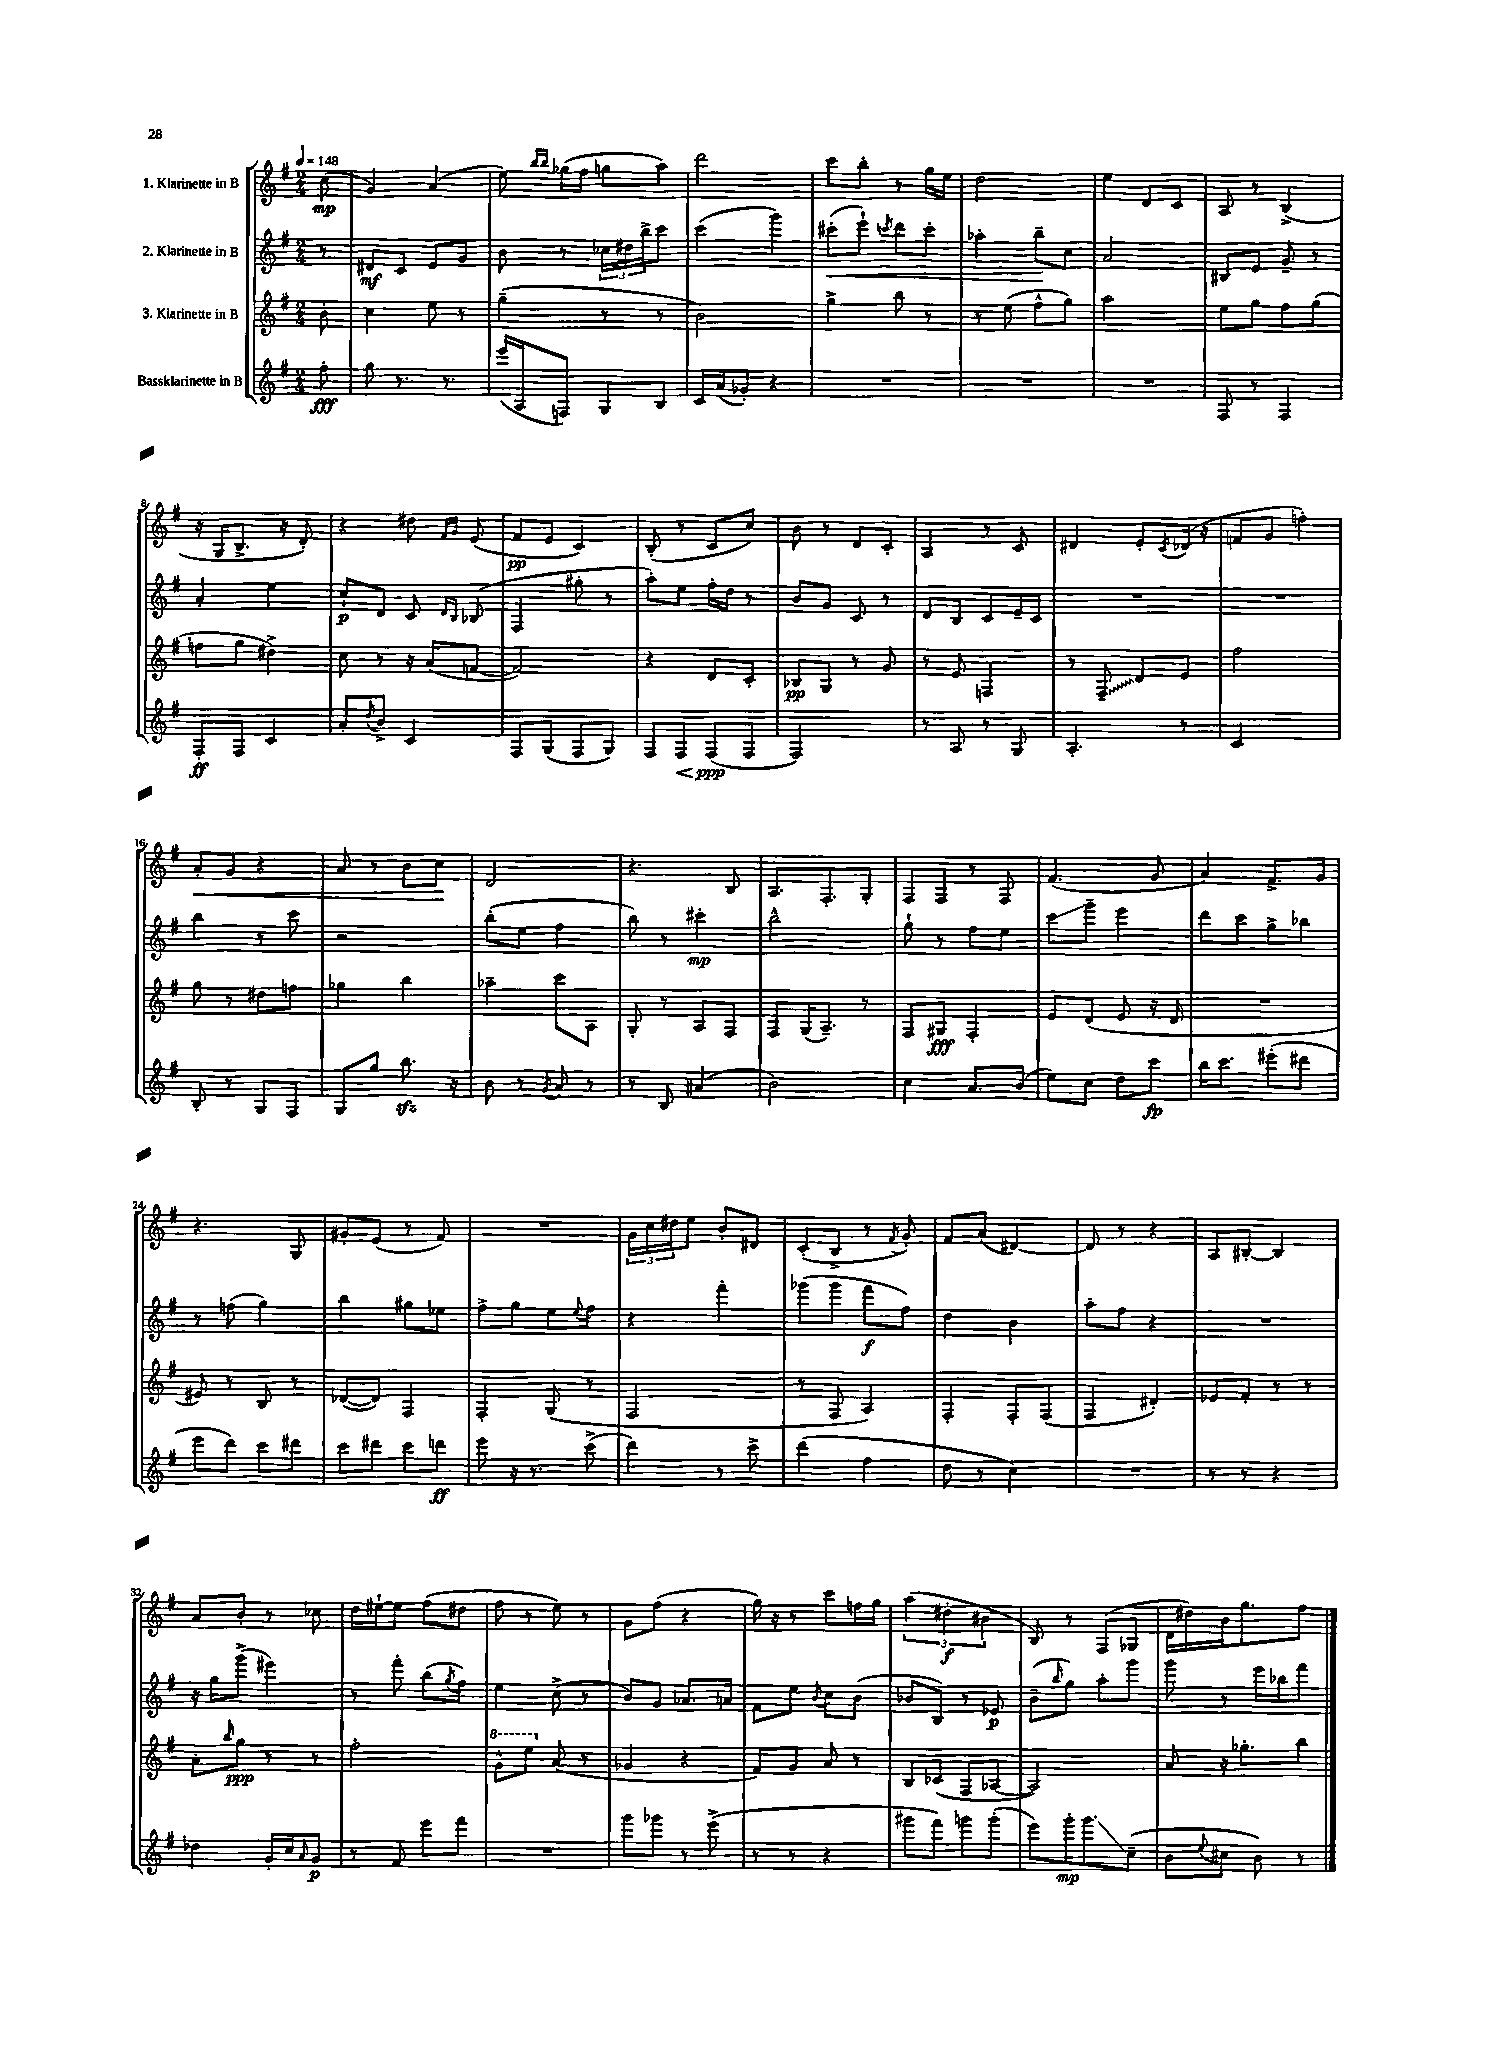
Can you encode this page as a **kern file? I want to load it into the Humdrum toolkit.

**kern	**kern	**kern	**kern
*staff4	*staff3	*staff2	*staff1
*clefG2	*clefG2	*clefG2	*clefG2
*k[f#]	*k[f#]	*k[f#]	*k[f#]
*M2/4	*M2/4	*M2/4	*M2/4
*MM148	*MM148	*MM148	*MM148
8ff#'	8b'	8r	(8cc
=	=	=	=
8gg	4cc	8d#	4g)
8.r	.	8c	.
.	8ee	8e	(4a
8.r	.	.	.
.	8r	8g	.
=	=	=	=
(16eee	(4gg~	8b	8ee)
16A	.	.	.
.	.	.	16qqbb
.	.	.	16qqbb
8F)	.	8r	(16gg-
.	.	.	16ff#
8G	8r	24cc-	8gg
.	.	24dd#	.
.	.	24bb^	.
8B	8r	8ccc	8aa)
=	=	=	=
16c	2b)	(4ccc	2ddd
(16a	.	.	.
8g-')	.	.	.
4r	.	4ggg)	.
=	=	=	=
2r	4gg^	(8ccc#'	8ccc
.	.	8eee`)	8bb'
.	.	8qccc	.
.	8bb	8ddd	8r
.	8r	8ccc'	16gg
.	.	.	16ee
=	=	=	=
2r	8r	4aa-'	2dd
.	(8ee	.	.
.	8ff#^^	8bb~	.
.	8gg)	8cc	.
=	=	=	=
2r	2aa	2a	4ee
.	.	.	8d
.	.	.	8c
=	=	=	=
8F#	8ee	8B#	8A
8r	8gg	8e	8r
4F#	8ff#	8g~	(4B^
.	(8gg	8r	.
=	=	=	=
8F#'	8ff	4a'	16r
.	.	.	16G
8F#	8gg	.	8.B^
4c	4dd#^)	4ee	.
.	.	.	16r
.	.	.	8d')
=	=	=	=
8a'	8cc	8cc`	4r
8qdd	.	.	.
8b^	8r	8d	.
4c	16r	8c	8dd#
.	(16a	.	.
.	.	16qqd	16qqf#
.	.	16qqB	16qqg
.	[8f	(8B-	(8e
=	=	=	=
8F#	2f])	4F#	8f#
(8G	.	.	8e
8F#	.	8gg#'	4c)
8G)	.	8r	.
=	=	=	=
8F#	4r	8aa')	(8B'
8F#	.	8ee	8r
(8F#	8d	16ff#'	8c
.	.	16dd	.
8F#	8c'	8r	8cc)
=	=	=	=
2F#)	8B-	8b	8b
.	8G	8g	8r
.	8r	8c	8d
.	8g	8r	8c'
=	=	=	=
8r	8r	8d	4A
8A	8e	8B	.
8r	4F	8c	8r
8G	.	16e~	8c
.	.	16c	.
=	=	=	=
4.A'	8r	2r	4d#
.	8F#~	.	.
.	8d	.	8e'
.	.	.	8qc
8r	8e	.	(16d-
.	.	.	16r
=	=	=	=
2c	2ff#	2r	8f
.	.	.	8g
.	.	.	4ff')
=	=	=	=
8B'	8gg	4bb	8a'
8r	8r	.	8g
8G	8dd#	8r	4r
8F#	8ff	8ccc	.
=	=	=	=
8G	4gg-	2r	8a
8gg	.	.	8r
8.bb	4bb	.	8b
.	.	.	8cc
16r	.	.	.
=	=	=	=
8b	4aa-~	(8bb'	2d
8r	.	8ee	.
8qg	.	.	.
8a	8ccc	4ff#	.
8r	8A	.	.
=	=	=	=
8r	8G'	8bb)	4.r
8B	8r	8r	.
(4a#	8A	4ccc#'	.
.	8F#	.	8B
=	=	=	=
2b)	8F#	2bb^^	8.A
.	(16G	.	.
.	8.A~)	.	8.F#'
.	8r	.	8G'
=	=	=	=
4cc	8F#	8gg`	8F#
.	8G#	8r	8F#
8.a	4F#'	8ff#	8r
.	.	8ee	8F#
(16b	.	.	.
=	=	=	=
8ee)	8e	8ccc	(4.f#
8cc	(8d	8ggg~	.
8dd	8e	4eee	.
8ccc	16r	.	8g
.	16d	.	.
=	=	=	=
16bb	2r	8ddd	4a)
8.ccc	.	.	.
.	.	8ccc	.
(8eee#'	.	8gg^	8.f#^
8ddd#	.	8bb-	.
.	.	.	16g
=	=	=	=
8eee	8e#)	8r	4.r
8ddd)	8r	(8ff	.
8ccc	8B	4gg)	.
8ddd#	8r	.	8G
=	=	=	=
8ccc	([8d-	4bb	8g#'
8ddd#	8d-])	.	(8e
8ccc	4F#	8gg#	8r
8ddd	.	8ee-	8f#)
=	=	=	=
8eee	4F#'	8ff#^	2r
16r	.	8gg	.
8.r	.	.	.
.	(8G	8ee	.
.	.	8qqee	.
(8ccc^	8r	8ff#	.
=	=	=	=
4ddd)	2F#	4r	24g
.	.	.	24cc
.	.	.	24dd#
.	.	.	8ee
8r	.	4fff#'	8b'
8ccc^	.	.	8d#
=	=	=	=
(4ddd	8r	(8ggg-	(8c'
.	8F#	8ggg-	8B^
4ff#	4A)	8fff#	8r
.	.	.	8qf#
.	.	8ff#)	8g')
=	=	=	=
8dd	4F#'	4dd	8f#
8r	.	.	(8a
4cc)	8F#'	4b	[4d#)
.	(8F#	.	.
=	=	=	=
2r	4F#	8aa'	8d#]
.	.	8ff#	8r
.	4d#')	4r	4r
=	=	=	=
8r	8e-	2r	8A
8r	8f#'	.	[8B#'
4r	8r	.	4B#]
.	8r	.	.
=	=	=	=
4dd-	8a'	16r	8a
.	.	16gg	.
.	16qqbb	.	.
.	8gg	(8ggg^	8b'
16g'	8r	4eee#)	8r
16cc	.	.	.
16qqa	.	.	.
8g	8r	.	8cc-
=	=	=	=
8r	2ff#'	8r	16dd
.	.	.	[16ee#`
8f#	.	8fff#'	8ee#]
8eee	.	(8bb	(8ff#
.	.	8qgg	.
8fff#	.	8ff#)	8dd#
=	=	=	=
2r	8gg^^	4ee	8ff#
.	8eee	.	8r
.	(8a	(8cc^	8ee)
.	8r	8r	8r
=	=	=	=
8ggg	4g-	8b)	8g
8ggg-	.	8g	(8ff#
8r	4r	8.a-	4r
(8eee^	.	.	.
.	.	16a	.
=	=	=	=
8r	8f#)	8f#	16gg)
.	.	.	16r
8r	8g	8ee	8r
.	.	8qb	.
4r	8a	8cc	8ccc
.	8r	(8b	16ff
.	.	.	16gg
=	=	=	=
8ggg#	8B	8b-	(6aa
8fff#)	(8c-	8B)	.
.	.	.	6dd#'
8ggg	8F#	8r	.
.	.	.	6b#
(8ggg'	[8A-	8e-	.
=	=	=	=
8eee)	2A-])	(8b~	8B)
.	.	16qqbb	.
16ggg'	.	8gg)	8r
8.ggg	.	.	.
.	.	8aa'	(8F#
(8cc~	.	8ggg	8G-
=	=	=	=
8b	8a	8ggg	16d
.	.	.	16dd#)
8qqee	.	.	.
8cc#	16r	8r	16b
.	8.gg-'	.	8.gg
8b)	.	16eee	.
.	.	16bb-	.
8r	8bb	8fff#	8ff#
==	==	==	==
*-	*-	*-	*-
